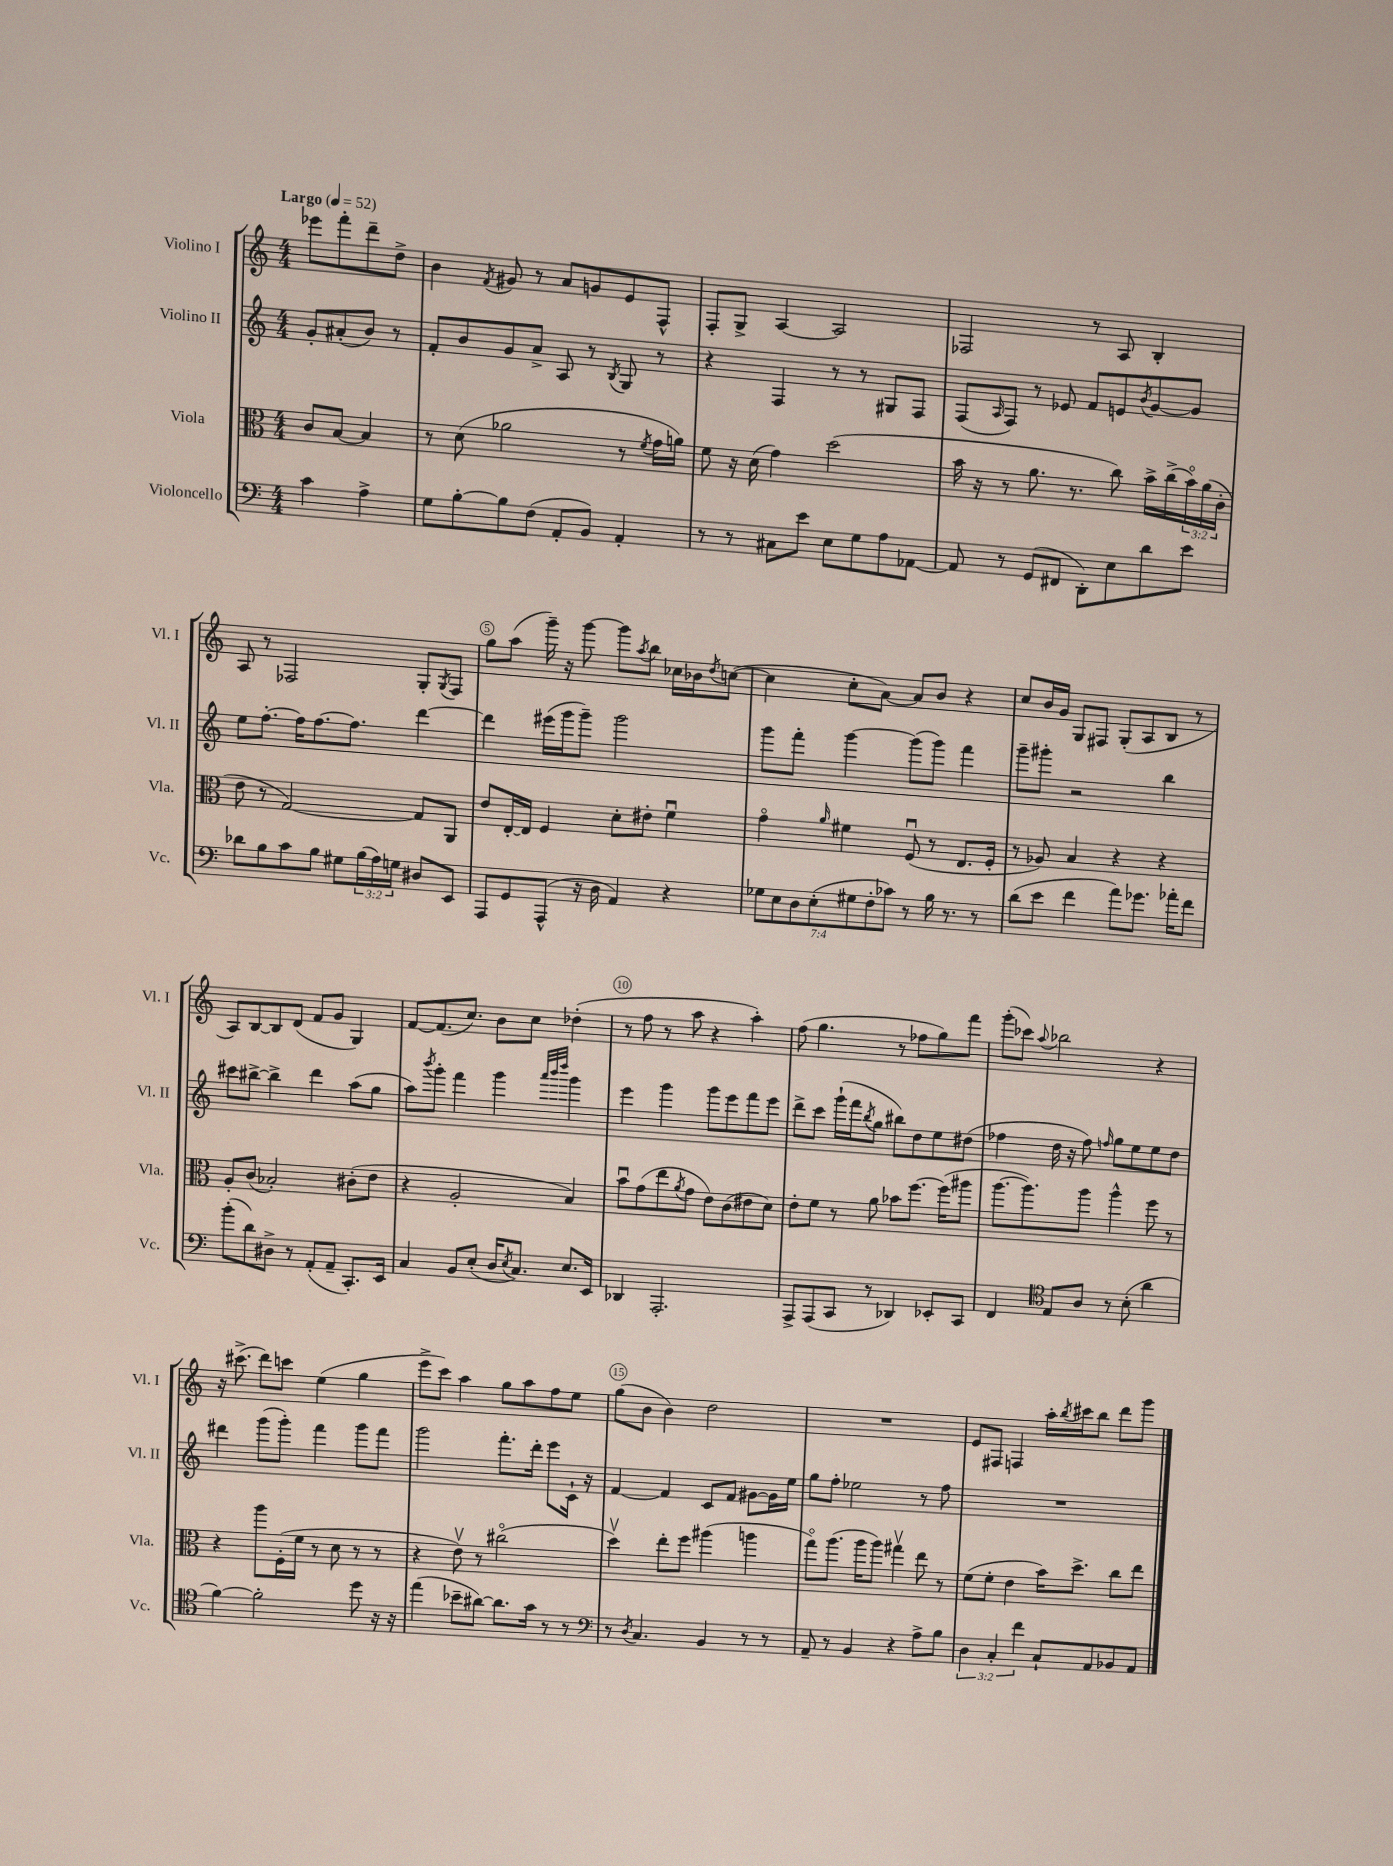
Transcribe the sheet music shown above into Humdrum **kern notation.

**kern	**kern	**kern	**kern
*part4	*part3	*part2	*part1
*staff4	*staff3	*staff2	*staff1
*I"Violoncello	*I"Viola	*I"Violino II	*I"Violino I
*I'Vc.	*I'Vla.	*I'Vl. II	*I'Vl. I
*clefF4	*clefC3	*clefG2	*clefG2
*k[]	*k[]	*k[]	*k[]
*M4/4	*M4/4	*M4/4	*M4/4
*MM52	*MM52	*MM52	*MM52
=	=	=	=
!	!	!	!LO:TX:a:B:t=Largo
4c\	8c/L	8g'/L	8eee-X\L
.	[8B/J	(8a#X'/	8fff'\
4A^\	4B/]	8b/J)	8ddd~\
.	.	8r	8dd^\J
=1	=1	=1	=1
8G\L	8r	8f'/L	4b\
[8B'\	(8d\	8b/	.
.	.	.	8qf/
8B\]	2a-X\	8g/	8g#X/
(8F\J	.	8a^/J	8r
8AA'/L	.	8A/	8a/L
8BB/J)	.	8r	8gn/
.	.	8qB/	.
4AA'/	8r	8G/	8e/
.	8qf/	.	.
.	16g\LL	8r	8F^^/J
.	16an\JJ)	.	.
=2	=2	=2	=2
8r	8f\	4r	8F'/L
8r	16r	.	8G^/J
.	(16d\	.	.
8C#X\L	4g\)	4F/	[4A/
8e\J	.	.	.
8E\L	(2dd\	8r	2A/]
8G\	.	8r	.
8A\	.	8G#X/L	.
[8AA-X\J	.	8F/J	.
=3	=3	=3	=3
8AA-/]	16b\	(8F/L	2F-X/
.	16r	.	.
.	.	16qqA/	.
8r	8r	8F/J)	.
(8GG/L	8.a\	8r	.
8FF#X/J	.	8e-X/	.
.	8.r	.	.
8DD'\L)	.	8f/L	8r
8E\	8cc\)	8en/	8A/
.	.	8qb/	.
8d\	16b^\LL	[8g/	4B'/
.	(16cc^\	.	.
8e\J	24b\)	8g/J]	.
.	(24a\	.	.
.	24c'\JJ	.	.
!!LO:LB:g=z
=4	=4	=4	=4
8d-X\L	8e\	8ee\L	8A/
8B\	8r	[8.ff'\J	8r
8c\	[2G/)	.	2F-X/
.	.	16ff\KL]	.
8B\J	.	[8.ff\	.
8G#X\L	.	.	.
.	.	8.ff\J]	.
(24B\L	.	.	.
24A\)	.	.	.
24Gn\JJ	.	.	.
8D#X/L	8G/L]	[4ddd\	8G'/L
.	.	.	8qG/
8EE/J	8AA/J	.	8F-/J
=5	=5	=5	=5
8AAA/L	8e/L	4ddd\]	8gg\L
8GG/	[16E'/L	.	(8aa\J
.	16E/JJ]	.	.
(8AAA^^/J	4F/	(16eee#X\LL	16ggg~\)
.	.	16ggg\J	16r
16r	.	8ggg~\J)	[8ggg\
16D\	.	.	.
4AA/)	8d'\L	2ggg\	8ggg\L]
.	.	.	8qaa/
.	8e#X'\J	.	8bb\J
4r	4fu\	.	16cc-X\LL
.	.	.	16b-X\J
.	.	.	8qdd/
.	.	.	([8ccn\J
=6	=6	=6	=6
14G-X\L	4g\	8ggg\L	4cc\]
14E\	.	.	.
.	.	8fff'\J	.
14D\	.	.	.
(14E'\	.	.	.
.	16qqa/	.	.
.	4f#X\	[4ggg\	8cc'\L
14G#X\	.	.	.
14F'\	.	.	.
.	.	.	[8a\J)
14c-X\J)	.	.	.
8r	(8Fu/	(8ggg\L]	8a/L]
16B\	8r	8ggg\J)	8b/J
8.r	.	.	.
.	8.E/L	4fff\	4r
8r	.	.	.
.	16F'/Jk	.	.
=7	=7	=7	=7
(8d\L	8r	8ggg~\L	8cc/L
8e\J	8A-X/)	8ggg#X'\J	16b/L
.	.	.	16g/JJ
4f\	4B/	2r	8G/L
.	.	.	8F#X/J
8a\L)	4r	.	(8G'/L
8.g-X\J	.	.	8A/
.	4r	4bb\	8B/J
16a-X'\KL	.	.	.
8f\J	.	.	8r
!!LO:LB:g=z
=8	=8	=8	=8
(8b'\L	8A'/L	8ccc#X\L	8A/L)
8d\)	(8c/J	[8bb#X^\J	[8B/
8D#X^\J	2B-X'/)	4bb#^\]	8B/]
8r	.	.	(8d/J
(8AA'/L	.	4ddd\	8f/L
8AA~/J	.	.	8g/J
8.CC'/L)	(8c#X'\L	(8aa\L	4G/)
.	8e\J	8gg\J	.
16EE/Jk	.	.	.
=9	=9	=9	=9
4C/	4r	8aa\L)	[8f/L
.	.	8qbbb/	.
.	.	8ggg'\J	(8.f/]
8BB/L	2A'/	4fff\	.
.	.	.	8.cc/J)
(8E'/J	.	.	.
16D/KL	.	4ggg\	8b\L
8qE/	.	.	.
8.C/J)	.	.	.
.	.	.	8cc\J
.	.	32qqaaa/LLL	.
.	.	32qqbbb/	.
.	.	32qqdddd/JJJ	.
8.E/L	4B/)	4ggg\	(4dd-X'\
16EE/Jk	.	.	.
=10	=10	=10	=10
4DD-X/	8bu\L	4eee\	8r
.	(8g\	.	8ff\
2.AAA'/	8ee\	4ggg\	8r
.	8qa/	.	.
.	8g\J	.	8aa\
.	8e\L)	8ggg\L	4r
.	(8c\	8eee\	.
.	8e#X\	8fff\	4aa'\)
.	8d\J)	8eee\J	.
=11	=11	=11	=11
8AAA^/L	8e'\L	8ddd^\L	(8ff\
(8AAA/	8f\J	8ccc\J	4.gg\
8CC/J	8r	(16ggg`\LL	.
.	.	16fff\J	.
.	.	8qbb/	.
8r	8a\	8gg\J	.
4DD-X/)	8b-X\L	8bb#X\L)	8r
.	[8.ff\J	8dd\	8ff-X\L
8EE-X'/L	.	8ee\	8gg\)
.	(16ff\KL]	.	.
8CC/J	8aa#X\J	(8dd#X\J	8fff\J
=12	=12	=12	=12
4FF/	[8.aa\L	4ff-X\	(8ggg'\L
.	.	.	8ccc-X\J)
.	8.aa\])	.	.
*clefC4	*	*	*
.	.	.	8qqaa/
8E/L	.	16dd\	2bb-X\
.	.	16r	.
8A/J	8aa\J	8ff-\)	.
.	.	16qqffn/	.
8r	4aa^^\	8gg\L	.
(8B'\	.	8ee\	.
4a\	8ff\	8ee\	4r
.	8r	8dd\J	.
!!LO:LB:g=z
=13	=13	=13	=13
[4f\)	4r	4ddd#X\	16r
.	.	.	(8.ccc#X^\
2f'\]	8aa\L	(8ggg\L	8ddd\L)
.	(16F'\L	8ggg'\J)	8cccn\J
.	16f\JJ	.	.
.	8r	4fff\	(4ee\
.	8d\	.	.
8dd\	8r	8ggg\L	4gg\
16r	8r	8fff\J	.
16r	.	.	.
=14	=14	=14	=14
(4ee\	4r	2ggg\	8eee^\L
.	.	.	8ccc\J)
8b-X~\L	8ev\)	.	4aa\
[8a#X\J)	8r	.	.
8.a#\L]	(2cc#X\	8.fff'\L	8gg\L
.	.	.	8aa\
16g\Jk	.	16ddd'\Jk	.
8r	.	8eee\L	8ff\
8r	.	16c`\Jk	8ee\J
.	.	16r	.
=15	=15	=15	=15
*clefF4	*	*	*
8r	4ddv\)	[4f/	(8gg\L
8qD/	.	.	.
4.C/	.	.	8b\J
.	8ee'\L	4f/]	4b\)
.	8ff\J	.	.
4BB/	(4aa#X\	8c/L	2dd\
.	.	8f/J	.
8r	4aan\	[8g#X\L	.
8r	.	16g#\L]	.
.	.	16ee\JJ	.
=16	=16	=16	=16
8AA~/	8gg\L)	8gg\L	1r
8r	(8.aa\J	8ff'\J	.
4BB/	.	2ee-X\	.
.	16aa\KL	.	.
.	8aa\J)	.	.
4r	4gg#Xv\	.	.
8A^\L	8ee\	8r	.
8B\J	8r	8ff\	.
=17	=17	=17	=17
6D\	(8f\L	1r	8e/L
.	8f'\J	.	8F#X/J
6C'/	.	.	.
.	4e\	.	4Fn/
6f\	.	.	.
8C`/L	16b\KL)	.	16aa'\LL
.	.	.	8qbb/
.	8.dd^\J	.	16ccc#X\J
8AA/	.	.	8bb\J
8BB-X/	8cc\L	.	8ddd\L
8AA/J	8ee\J	.	8ggg\J
==	==	==	==
*-	*-	*-	*-
